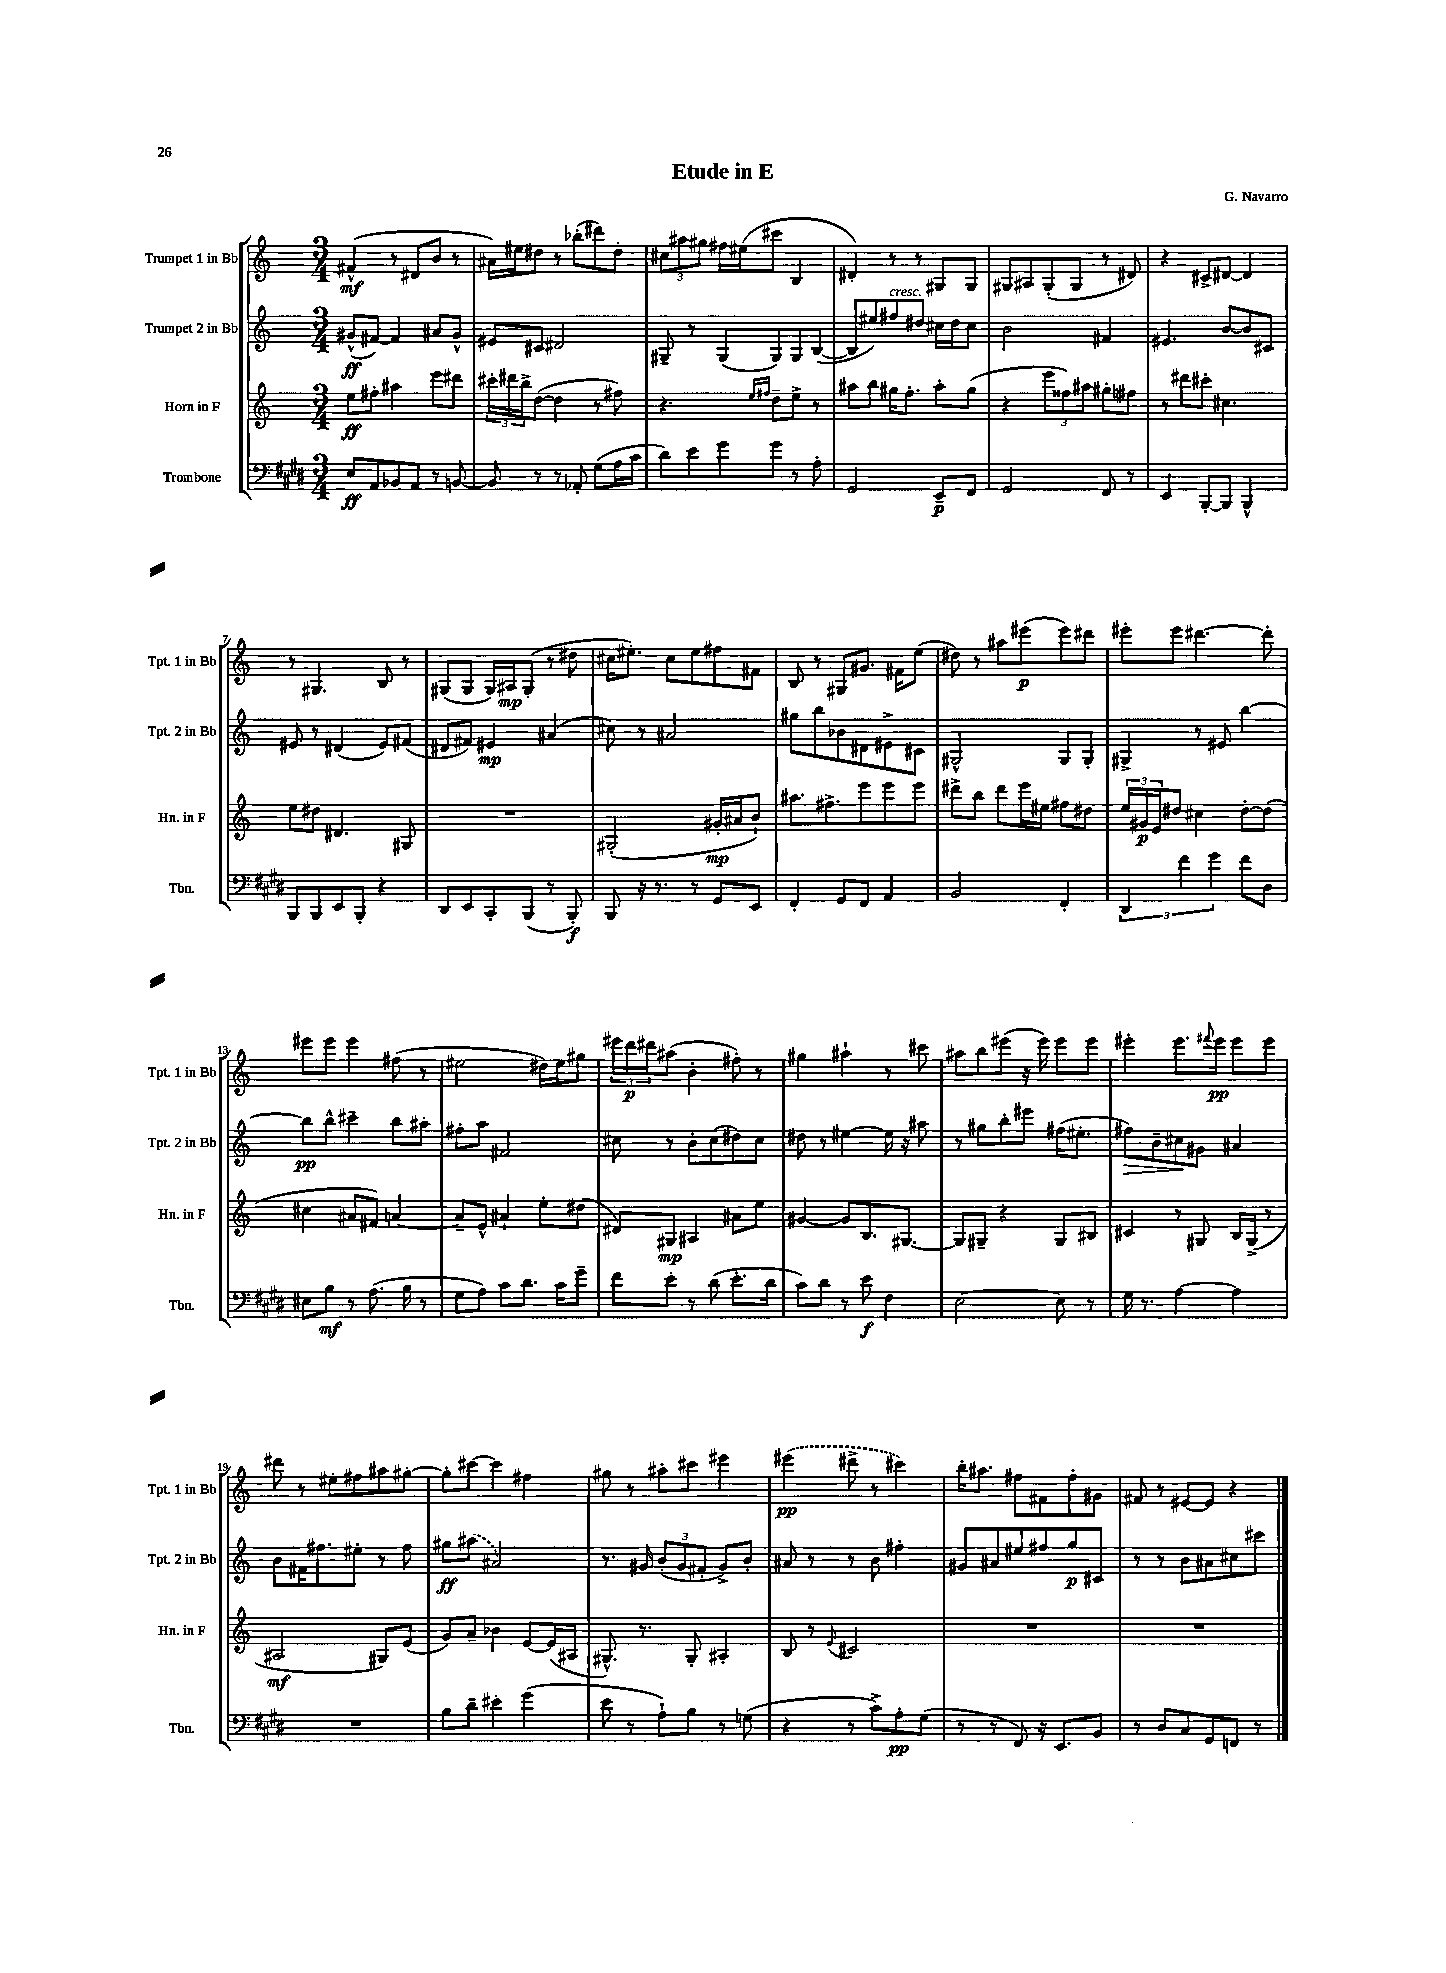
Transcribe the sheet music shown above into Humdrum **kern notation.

**kern	**kern	**kern	**kern
*staff4	*staff3	*staff2	*staff1
*clefF4	*clefG2	*clefG2	*clefG2
*k[f#c#g#d#]	*k[]	*k[]	*k[]
*M3/4	*M3/4	*M3/4	*M3/4
8E	8ee	(8g#^^	(4f#^^
8AA	8ff#'	[8f#)	.
8BB-	4aa#	4f#]	8r
8AA	.	.	8d#
8r	8eee	8a#	8b
[8BB	8ddd#	8g#^^	8r
=	=	=	=
8BB]	24ccc#'	8e#	16a#)
.	24ddd#	.	.
.	.	.	16ee#
.	24bb^	.	.
8r	([8dd	8c#	8dd#
8r	4dd]	2d#	8r
8AA-'	.	.	(8bb-'
(8G#	8r	.	8ddd#)
16A	8ff#)	.	8dd#'
16c#	.	.	.
=	=	=	=
8d#)	4.r	8G#~	12cc#
.	.	.	12aa#
8e	.	8r	.
.	.	.	12gg#
8g#	.	(8G#	16ff#
.	.	.	(16ee#
.	16qqee	.	.
.	16qqff#	.	.
8g#	8dd~	8G#)	8ccc#
8r	8ee^	8G#	4B
8A'	8r	([8B	.
=	=	=	=
2GG#	8aa#	8B]	4d#')
.	8bb	8ee#)	.
.	16gg#	8ff#	8r
.	8.ff'	.	.
.	.	8dd#	8r
8EE~	8aa#'	16cc#	8G#
.	.	16dd#	.
8FF#	(8gg#	8cc#	8G#
=	=	=	=
2GG#	4r	2b	8G#
.	.	.	8A#
.	12eee	.	(8G#'
.	12ff##)	.	.
.	.	.	8G#
.	12aa#	.	.
8FF#	8gg#'	4f#	8r
8r	8ff#	.	8d#)
=	=	=	=
4EE	8r	4.e#	4r
.	8ddd#	.	.
[8BBB'	8ccc#'	.	8c#^
8BBB]	4.cc#	[8b	[8d#
4BBB^^	.	8b]	4d#]
.	.	8c#	.
=	=	=	=
8BBB	8ee	8e#	8r
8BBB	8dd#	8r	4.G#
8EE	4.d#	(4d#	.
8BBB'	.	.	.
4r	.	8e#)	8B
.	8G#	(8f#	8r
=	=	=	=
8DD#	2.r	8d#	(8G#
8EE	.	8f#)	8G#
8CC#'	.	4e#	16G#)
.	.	.	16A#
(8BBB	.	.	(8G#'
8r	.	(4a#	8r
8BBB')	.	.	8dd#
=	=	=	=
8BBB	(2G#'	8cc#)	16cc#
.	.	.	8.ee#')
16r	.	8r	.
8.r	.	.	.
.	.	2a#	8cc#
8r	.	.	8ee#
8GG#	16g#'	.	8ff#
.	16a#	.	.
8EE	8b`)	.	8f#
=	=	=	=
4FF#'	8.aa#	8gg#	8B
.	.	8bb	8r
.	8.ff#^	.	.
8GG#	.	8b-	8G#
8FF#	8eee	8d#	8.g#
4AA	8eee	8e#^	.
.	.	.	16f#
.	8eee	8c#	(8ee
=	=	=	=
2BB	8ddd#^	2G#^^	8dd#)
.	8bb	.	8r
.	8ddd#	.	8aa#
.	16eee	.	(8eee#
.	16ee#	.	.
4FF#'	8ff#	8G#	8eee#)
.	8dd#	8G#'	8ddd#
=	=	=	=
6DD#	24ee	4G#^	8eee#'
.	24g#	.	.
.	24e	.	.
.	8dd#	.	8eee#
6f#	.	.	.
.	4cc#	8r	[4.ddd#
6g#	.	.	.
.	.	8e#	.
8f#	[8dd#'	[4bb	.
8D#	(8dd#]	.	8ddd#']
=	=	=	=
8E#	4cc#	8bb]	8eee#
8B	.	8bb^^	8eee#
8r	8a#	4ccc#~	4eee#
(8.A	8f#)	.	.
.	[4a	8bb	(8ff#
16B	.	.	.
8r	.	8aa#'	8r
=	=	=	=
8G#	8a~]	8ff#'	2ee#
8A)	8e^^	8aa	.
8c#	4a#`	2f#	.
8.d#	.	.	.
.	8ee'	.	16dd#)
16c#	.	.	16ee#
8g#~	(8dd#	.	8gg#
=	=	=	=
8f#	8d#)	8cc#	24eee#
.	.	.	24ddd
.	.	.	24ddd#
8e'	8G#	8r	(8aa#
8r	4A#	8b'	4b'
(8d#	.	(8cc#	.
8.e'	8a#	8dd#)	8ff#')
.	8ee	8cc#	8r
16d#	.	.	.
=	=	=	=
8c#)	[4g#	8dd#	4gg#
8d#	.	8r	.
8r	8g#]	[4ee#	4aa#`
8e	8.B	.	.
4F#	.	16ee#]	8r
.	[8.G#	16r	.
.	.	8aa#	8ccc#
=	=	=	=
[2E	8G#]	8r	8aa#
.	8G#~	8gg#	8bb
.	4r	8bb'	(8eee#
.	.	8eee#	16r
.	.	.	16eee#)
8E]	8G#	(16ff#	8eee#
.	.	8.ee#'	.
8r	8B#	.	8eee#
=	=	=	=
16G#	4c#	8ff#)	4eee#'
8.r	.	.	.
.	.	8b~	.
[4A	8r	8cc#	8.eee#
.	8G#	8g#	.
.	.	.	8qqfff#
.	.	.	16eee#
4A]	16B	4a#	8eee#
.	(16G#^	.	.
.	8r	.	8eee#
=	=	=	=
2.r	2A#	8b	8ddd#
.	.	16f#	8r
.	.	8.ff#	.
.	.	.	8ee#'
.	.	8ee#'	8ff#
.	8G#)	8r	8aa#
.	(8e	8ff#	[8gg#'
=	=	=	=
8B	8g)	8gg#	8gg#']
8d#~	8a~	(8aa#	[8ccc#
4e#'	4b-	2a#)	4ccc#]
(4g#	[8e	.	4ff#
.	(16e]	.	.
.	16A#	.	.
=	=	=	=
8e	8.G#^^)	8.r	8gg#
8r	.	.	8r
.	8.r	16g#	.
8A`)	.	(12b'	8aa#'
.	.	12g#	.
8B	8G#'	.	8ccc#
.	.	12f#'	.
8r	4A#'	8g#^)	4eee#
(8G	.	8b'	.
=	=	=	=
4r	8B	8a#	(4eee#
.	8r	8r	.
.	8qqe	.	.
8r	2c#	8r	8ddd#^
8c#^)	.	8b	8r
8A'	.	4ff#'	4ccc#)
(8G#	.	.	.
=	=	=	=
8r	2.r	8g#	16bb'
.	.	.	8.aa#
8r	.	8a#	.
8FF#)	.	8ee#	8ff#
16r	.	8ff#	8f#
8.EE	.	.	.
.	.	8gg	8ff#'
8BB	.	8c#	8g#
=	=	=	=
8r	2.r	8r	8f#
8D#	.	8r	8r
8C#	.	8b	[8e#
8GG#	.	8a#	8e#]
8FF	.	8cc#	4r
8r	.	8ccc#	.
==	==	==	==
*-	*-	*-	*-
